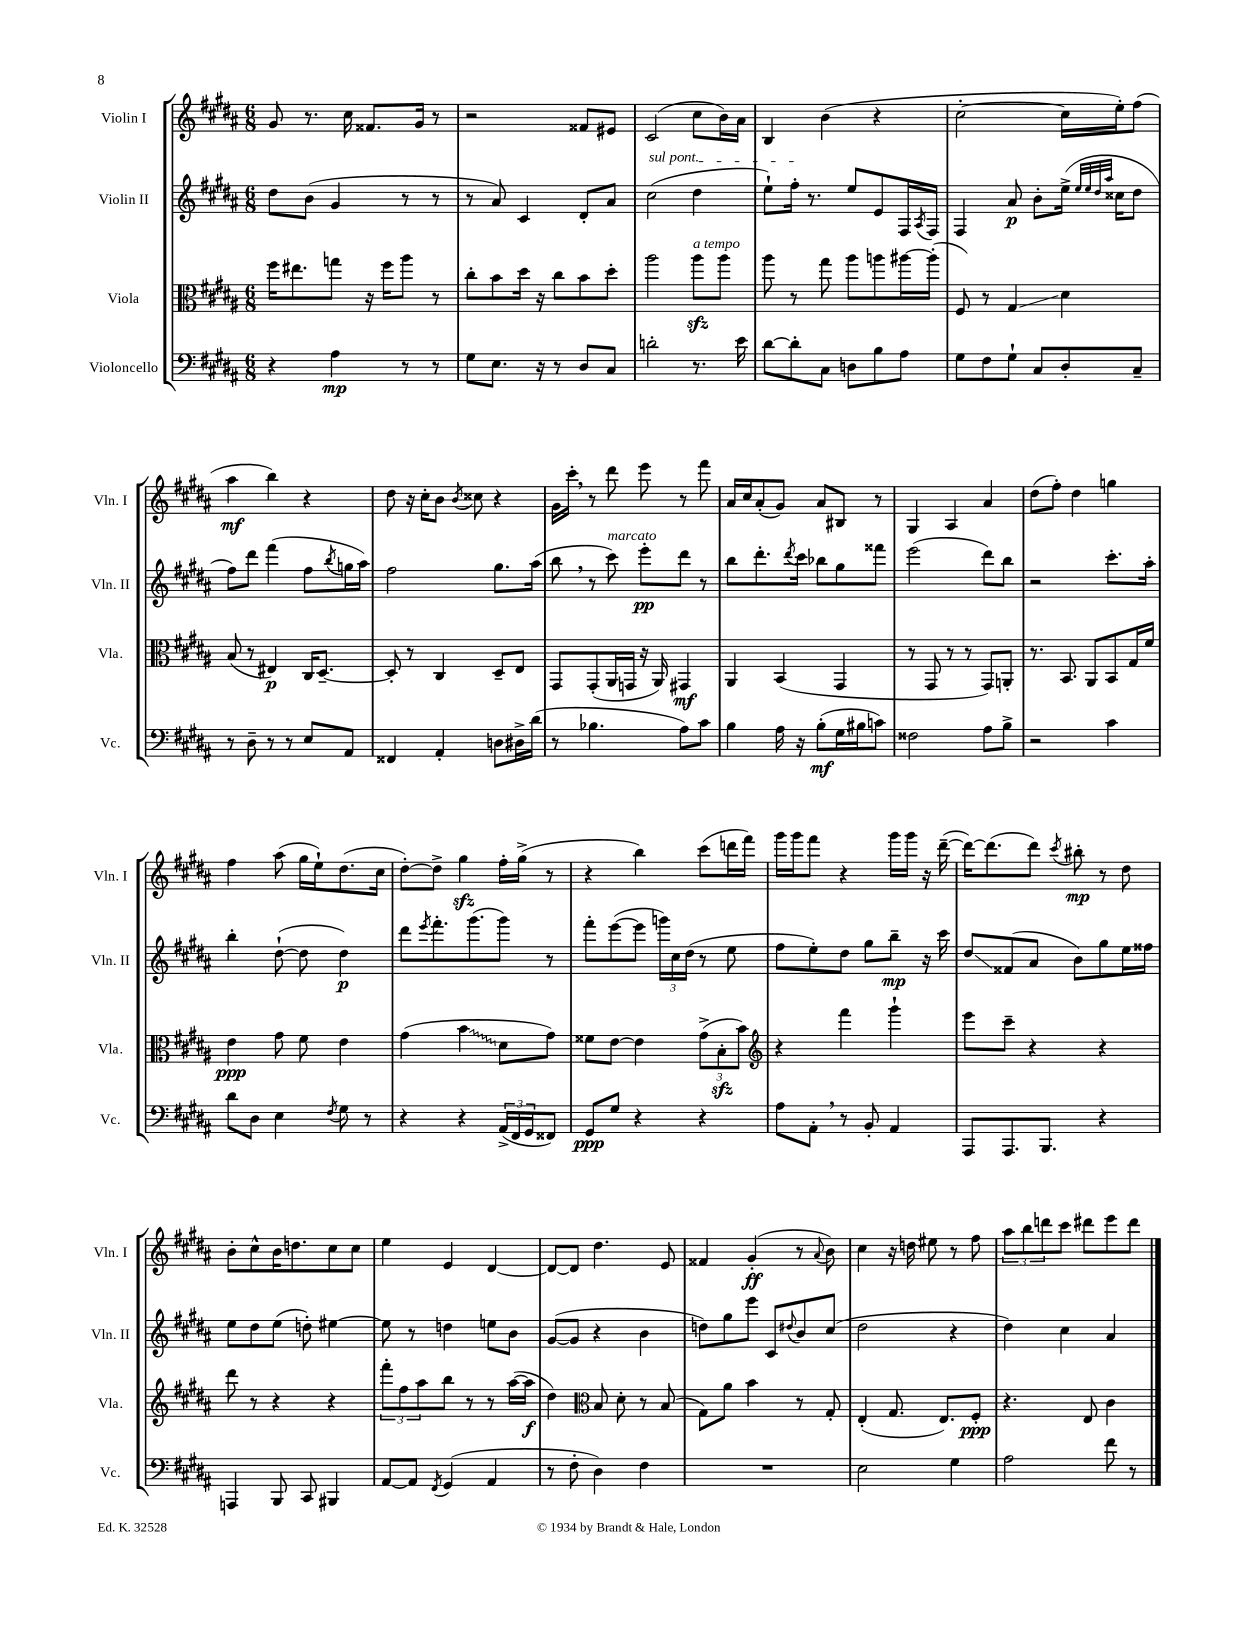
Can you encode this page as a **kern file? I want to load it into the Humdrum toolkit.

**kern	**kern	**kern	**kern
*staff4	*staff3	*staff2	*staff1
*clefF4	*clefC3	*clefG2	*clefG2
*k[f#c#g#d#a#]	*k[f#c#g#d#a#]	*k[f#c#g#d#a#]	*k[f#c#g#d#a#]
*M6/8	*M6/8	*M6/8	*M6/8
4r	16ff#	8dd#	8g#
.	8.ee#	.	.
.	.	(8b	8.r
4A#	8gg	4g#	.
.	.	.	16cc#
.	16r	.	8.f##
.	16ff#	.	.
8r	8aa#	8r	.
.	.	.	16g#
8r	8r	8r	8r
=	=	=	=
8G#	8cc#'	8r	2r
8.E	8b	8a#)	.
.	16dd#	4c#	.
16r	16r	.	.
8r	8cc#	.	.
8D#	8b	8d#'	8f##
8C#	8dd#'	8a#	8e#
=	=	=	=
2d'	2aa#	(2cc#	(2c#
8.r	8aa#	4dd#	8cc#
.	8aa#	.	16b)
16e	.	.	16a#
=	=	=	=
[8d#	8aa#	8ee`)	4B
8d#']	8r	16ff#'	.
.	.	8.r	.
8C#	8gg#	.	(4b
8D	8aa#	8ee	.
8B	8aa	8e	4r
8A#	[16aa#	16F#	.
.	.	8qA#	.
.	(16aa#']	16F#	.
=	=	=	=
8G#	8F#)	4F#	[2cc#'
8F#	8r	.	.
8G#`	4G#	8a#	.
8C#	.	8b'	.
8D#'	4d#	(16ee^	16cc#]
.	.	32qqee	.
.	.	32qqee	.
.	.	32qqdd#	.
.	.	32qqaa#	.
.	.	16cc##	16ee')
8C#~	.	8dd#	(8ff#
=	=	=	=
8r	(8B	8ff#)	4aa#
8D#~	8r	8ddd#	.
8r	4E#)	(4fff#	4bb)
8r	.	.	.
8E	16C#	8ff#	4r
.	[8.D#~	.	.
.	.	8qbb	.
8AA#	.	16gg	.
.	.	16aa#)	.
=	=	=	=
4FF##	8D#']	2ff#	8dd#
.	8r	.	16r
.	.	.	16cc#'
4AA#'	4C#	.	8b
.	.	.	8qb
.	.	.	8cc##
8D	8D#~	8.gg#	4r
16D#^	8E	.	.
(16d#	.	(16aa#	.
=	=	=	=
8r	8GG#	8bb	16g#
.	.	.	16ccc#'
4.B-	(8GG#'	8r	8r
.	16AA#	8ccc#)	8ddd#
.	16GG	.	.
.	16r	8eee'	8eee
.	16AA#)	.	.
8A#)	4GG#	8ddd#	8r
8c#	.	8r	8fff#
=	=	=	=
4B	4AA#	8bb	16a#
.	.	.	16cc#
.	.	8.ddd#'	(8a#'
16A#	(4BB	.	8g#)
.	.	8qddd#	.
16r	.	16ccc#	.
(8B'	.	8bb-	8a#
16G#	4GG#	8gg#	8B#
16B#	.	.	.
8c)	.	8fff##	8r
=	=	=	=
2F##	8r	(2eee	4G#
.	8GG#	.	.
.	8r	.	4A#
.	8r	.	.
8A#	8GG#)	8ddd#)	4a#
8B^	8AA'	8bb	.
=	=	=	=
2r	8.r	2r	(8dd#
.	.	.	8ff#')
.	8.BB	.	.
.	.	.	4dd#
.	8AA#	.	.
4c#	8BB	8.ccc#'	4gg
.	16G#	.	.
.	16f#	16aa#'	.
=	=	=	=
8d#	4e	4bb'	4ff#
8D#	.	.	.
4E	8g#	([8dd#`	(8aa#
.	8f#	8dd#]	16gg#
.	.	.	16ee`)
8qF#	.	.	.
8G#	4e	4dd#)	(8.dd#
8r	.	.	.
.	.	.	16cc#
=	=	=	=
4r	(4g#	8ddd#	[8dd#')
.	.	8qeee	.
.	.	8.fff#'	8dd#^]
4r	4b	.	4gg#
.	.	(8.ggg#	.
(24AA#^	8d#	8ggg#)	16ff#'
24FF#	.	.	.
.	.	.	(16gg#^
24GG#	.	.	.
8FF##)	8g#)	8r	8r
=	=	=	=
8GG#	8f##	8fff#'	4r
8G#	[8e	([8eee	.
4r	4e]	8eee]	4bb)
.	.	24ggg)	.
.	.	24cc#	.
.	.	(24dd#	.
4r	(12g#^	8r	(8ccc#
.	12B'	.	.
.	.	8ee	16ddd
.	12b)	.	.
.	.	.	16fff#)
=	=	=	=
*	*clefG2	*	*
8A#	4r	8ff#	16ggg#
.	.	.	16ggg#
8AA#'	.	8ee')	8fff#
8r	4fff#	8dd#	4r
8BB'	.	8gg#	.
4AA#	4ggg#`	8bb~	16ggg#
.	.	.	16ggg#
.	.	16r	16r
.	.	16ccc#	([16ddd#~
=	=	=	=
8AAA#	8eee	8dd#	16ddd#_)
.	.	.	(8.ddd#]
8.AAA#	8ccc#~	(8f##	.
.	4r	8a#	8ddd#)
8.BBB	.	.	.
.	.	.	8qccc#
.	.	8b)	8bb#'
4r	4r	8gg#	8r
.	.	16ee	8dd#
.	.	16ff##	.
=	=	=	=
4AAA	8ddd#	8ee	8b'
.	8r	8dd#	8cc#^^
8BBB	4r	(8ee	16b
.	.	.	8.dd
8CC#	.	8dd')	.
4BBB#	4r	[4ee#	8cc#
.	.	.	8cc#
=	=	=	=
[8AA#	12fff#'	8ee#]	4ee
.	12ff#	.	.
8AA#]	.	8r	.
.	12aa#	.	.
8qFF#	.	.	.
(4GG#	8bb	4dd	4e
.	8r	.	.
4AA#	8r	8ee	[4d#
.	([16aa#	8b	.
.	16aa#]	.	.
=	=	=	=
8r	4dd#)	([8g#	8d#_
8F#'	.	8g#]	8d#]
*	*clefC3	*	*
4D#)	8B	4r	4.dd#
.	8d#'	.	.
4F#	8r	4b	.
.	(8B	.	8e
=	=	=	=
2.r	8G#)	8dd)	4f##
.	8a#	8gg#	.
.	4b	8eee	(4g#'
.	.	8c#	.
.	.	8qqdd#	.
.	8r	8b	8r
.	.	.	8qqa#
.	8G#'	(8cc#	8b)
=	=	=	=
2E	(4E'	2dd#	4cc#
.	8.G#	.	16r
.	.	.	16dd
.	.	.	8ee#
.	8.E)	.	.
4G#	.	4r	8r
.	8F#'	.	8ff#
=	=	=	=
2A#	4.r	4dd#)	12aa#
.	.	.	12bb
.	.	.	12ddd
.	.	4cc#	8ccc#
.	8E	.	8ddd#
8f#	4c#	4a#	8eee
8r	.	.	8ddd#
==	==	==	==
*-	*-	*-	*-
